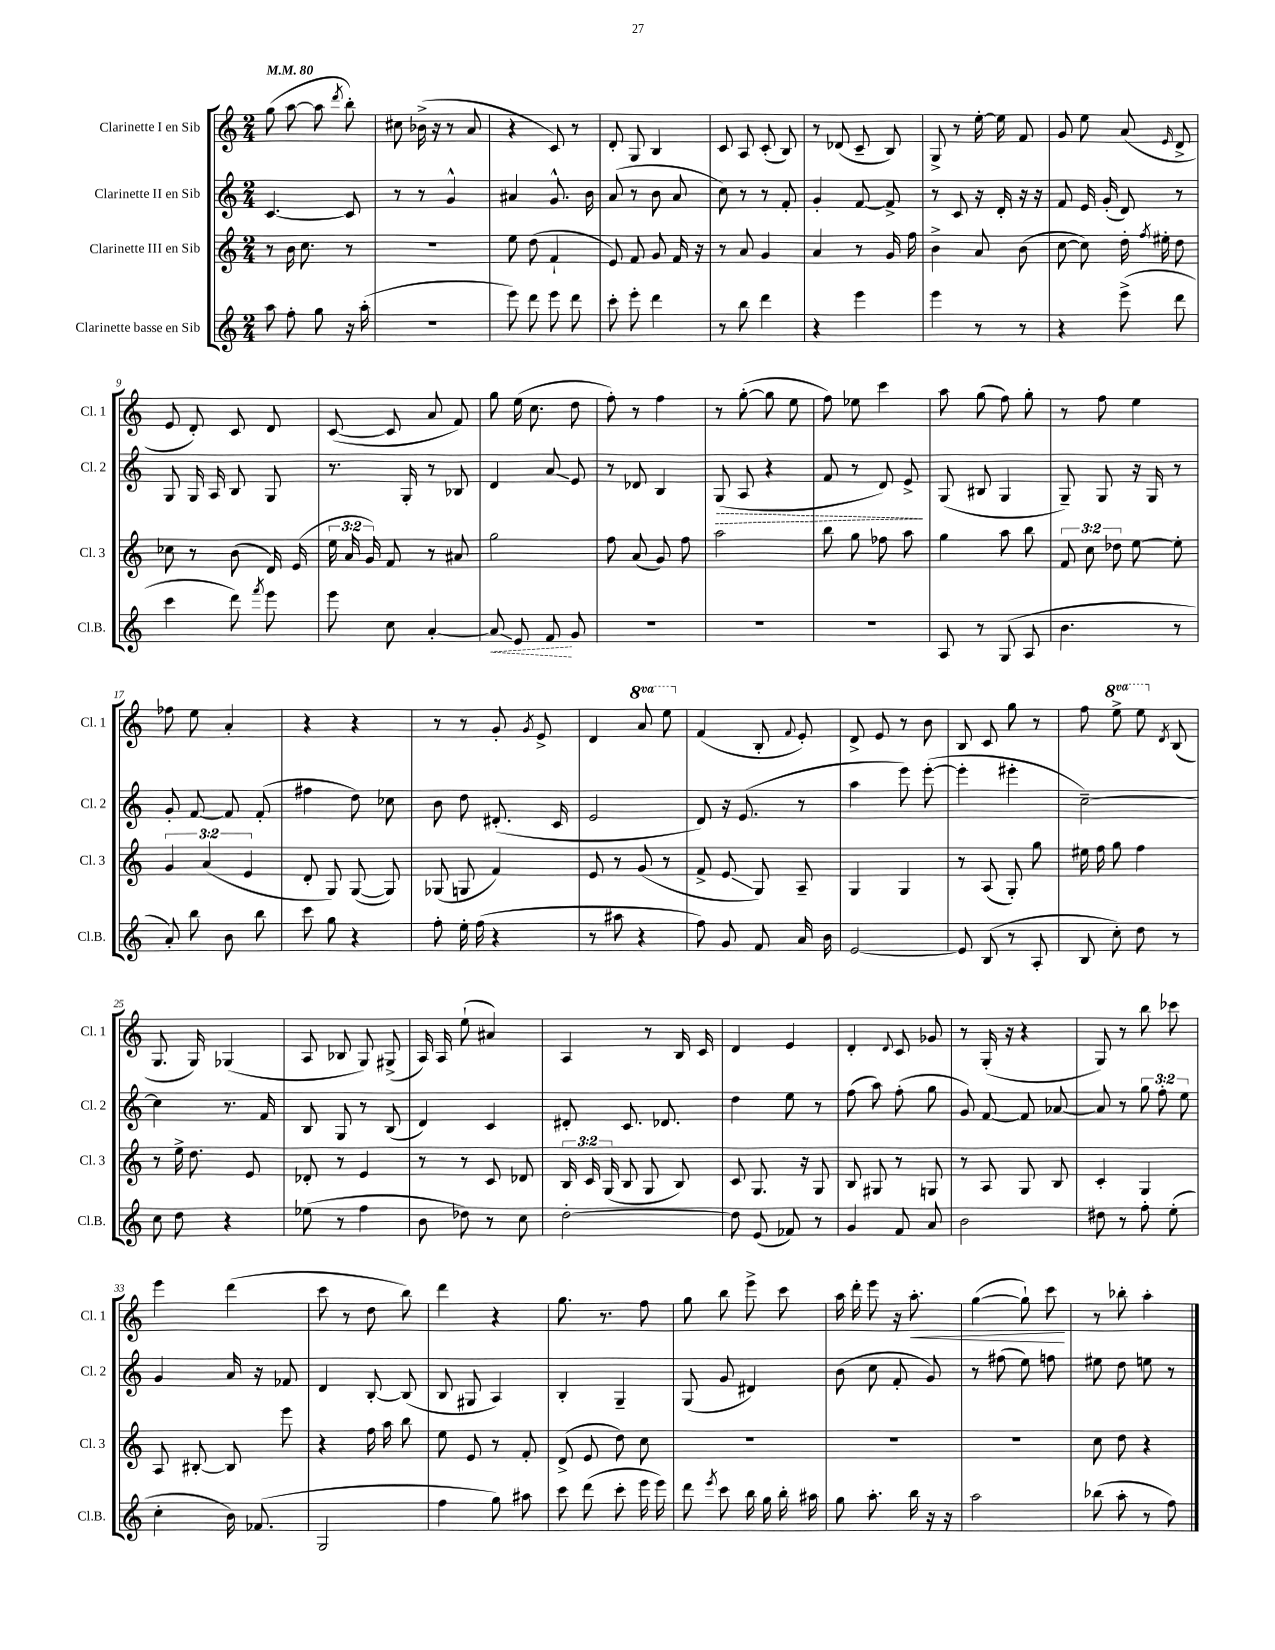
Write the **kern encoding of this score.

**kern	**kern	**kern	**kern
*staff4	*staff3	*staff2	*staff1
*clefG2	*clefG2	*clefG2	*clefG2
*k[]	*k[]	*k[]	*k[]
*M2/4	*M2/4	*M2/4	*M2/4
*MM80	*MM80	*MM80	*MM80
8aa	8r	[4.c	(8gg
8ff'	16b	.	[8aa
.	8.cc	.	.
8gg	.	.	8aa]
.	.	.	8qddd
16r	8r	8c]	8bb')
(16aa'	.	.	.
=	=	=	=
2r	2r	8r	8cc#
.	.	8r	(16b-^
.	.	.	16r
.	.	4g^^	8r
.	.	.	8a
=	=	=	=
8eee)	8ee	4a#	4r
8ddd	(8dd	.	.
8eee	4f`	8.g^^	8c)
8ddd	.	.	8r
.	.	16b	.
=	=	=	=
8ccc'	8e)	(8a	8d'
8eee'	8f	8r	8G
4ddd	8g	8b	4B
.	16f	8a	.
.	16r	.	.
=	=	=	=
8r	8r	8cc)	8c
8bb	8a	8r	8A
4ddd	4g	8r	(8c'
.	.	8f'	8B)
=	=	=	=
4r	4a	4g'	8r
.	.	.	(8d-
4eee	8r	[8f	8c~
.	16g	8f^]	8B)
.	16ff	.	.
=	=	=	=
4eee	4b^	8r	8G^
.	.	8c	8r
8r	8a	16r	[16ee'
.	.	16d'	16ee]
8r	(8b	16r	8f
.	.	16r	.
=	=	=	=
4r	[8cc	8f	8g
.	8cc])	16e	8ee
.	.	(16g'	.
(8eee^	16dd'	8d)	(8a
.	8qff	.	.
.	16ee#'	.	.
.	.	.	16qqe
8ddd	8dd	8r	8d^
=	=	=	=
4ccc	8cc-	8G	8e
.	8r	16G	8d')
.	.	16A	.
8ddd)	(8b	8B	8c
8qfff	.	.	.
8eee	16d)	8G	8d
.	(16e	.	.
=	=	=	=
8eee	24ee	8.r	([8c
.	24a	.	.
.	24g)	.	.
8cc	8f	.	8c]
.	.	16G'	.
[4a'	8r	8r	8a
.	8a#	8B-	8f)
=	=	=	=
8a]	2gg	4d	8gg
8e	.	.	(16ee
.	.	.	8.cc
8f	.	8a	.
8g	.	8e	8dd
=	=	=	=
2r	8ff	8r	8ff')
.	(8a	8d-	8r
.	8g)	4B	4ff
.	8ff	.	.
=	=	=	=
2r	2aa	(8G	8r
.	.	8A	([8gg'
.	.	4r	8gg]
.	.	.	8ee
=	=	=	=
2r	8bb	8f	8ff)
.	8gg	8r	8ee-
.	8ff-	8d)	4ccc
.	8aa	8e^	.
=	=	=	=
8A	4gg	(8G	8aa
8r	.	8B#	(8gg
(8G	8aa	4G	8ff)
8A	8bb	.	8gg'
=	=	=	=
4.b	12f	8G~)	8r
.	12cc	.	.
.	.	8G	8ff
.	12dd-	.	.
.	[8ee	16r	4ee
.	.	16G	.
8r	8ee']	8r	.
=	=	=	=
8a')	6g	8g'	8ff-
8bb	.	[8f	8ee
.	(6a	.	.
8b	.	8f]	4a'
.	6e	.	.
8bb	.	(8f'	.
=	=	=	=
8ccc	8d'	4ff#	4r
8gg	8G)	.	.
4r	([8G	8dd)	4r
.	8G])	8cc-	.
=	=	=	=
8ff'	(8G-	8b	8r
16ee'	8G	8dd	8r
(16ff	.	.	.
4r	4f)	(8.d#'	8g'
.	.	.	8qg
.	.	.	8e^
.	.	16c	.
=	=	=	=
8r	8e	2e	4d
8aa#	8r	.	.
4r	(8g	.	8aa
.	8r	.	8eee
=	=	=	=
8ff)	8f^	8d)	(4f
8g	8e	16r	.
.	.	(8.e	.
8f	8G)	.	8B'
.	.	.	8qqf
16a	8A~	8r	8e')
16b	.	.	.
=	=	=	=
[2e	4G	4aa	8d^
.	.	.	8e
.	4G	8eee)	8r
.	.	([8eee'	8b
=	=	=	=
8e]	8r	4eee']	8B
(8B	(8A	.	8c
8r	8G')	4eee#'	8gg
8A'	8gg	.	8r
=	=	=	=
8B	16ee#	[2cc~)	8ff
.	16ff	.	.
8cc')	8gg	.	8eee^
8dd	4ff	.	8eee
.	.	.	8qd
8r	.	.	(8B
=	=	=	=
8cc	8r	4cc]	8.G
8dd	16ee^	.	.
.	8.dd	.	16G)
4r	.	8.r	(4G-
.	8e	.	.
.	.	16f	.
=	=	=	=
(8ee-	8d-'	8B	8A
8r	8r	8G	8B-
4ff	4e	8r	8G)
.	.	(8B	(8G#^
=	=	=	=
8b	8r	4d)	16A)
.	.	.	16A
8dd-)	8r	.	(8ee`
8r	8c	4c	4a#)
8cc	8d-	.	.
=	=	=	=
[2dd'	24B	8d#'	4A
.	24c	.	.
.	(24G	.	.
.	8B	8.c	.
.	8G	.	8r
.	.	8.d-	.
.	8B)	.	16B
.	.	.	16c
=	=	=	=
8dd]	8c	4dd	4d
(8e	8.G	.	.
8f-)	.	8ee	4e
.	16r	.	.
8r	8G	8r	.
=	=	=	=
4g	8B	(8ff	4d'
.	8G#	8aa)	.
.	.	.	8qqd
8f	8r	(8ff'	8c
8a	8G	8gg	8g-
=	=	=	=
2b	8r	8g)	8r
.	8A	[8f	(16G'
.	.	.	16r
.	8G	8f]	4r
.	8B	[8a-	.
=	=	=	=
8dd#	4c'	8a-]	8G)
8r	.	8r	8r
8ff'	4G	12gg	8bb
.	.	12ff'	.
(8ee'	.	.	8ccc-
.	.	12ee	.
=	=	=	=
4cc'	8A	4g	4eee
.	[8B#'	.	.
16b)	8B#]	16a	(4ddd
(8.f-	.	16r	.
.	8eee	8f-	.
=	=	=	=
2G	4r	4d	8ccc
.	.	.	8r
.	16ff	[8B'	8dd
.	16aa	.	.
.	8bb	(8B]	8bb)
=	=	=	=
4ff	8ee	8B	4ddd
.	8e	8G#	.
8gg)	8r	4A)	4r
8aa#	8f'	.	.
=	=	=	=
8ccc	(8d^	4B'	8.gg
(8ddd	8e	.	.
.	.	.	8.r
8ccc'	8dd)	4G~	.
16eee	8cc	.	8ff
16eee)	.	.	.
=	=	=	=
8ddd	2r	(8G	8gg
8qeee	.	.	.
8ccc	.	8g	8bb
16bb	.	4d#)	8eee^
16gg	.	.	.
16bb'	.	.	8ccc
16aa#	.	.	.
=	=	=	=
8gg	2r	(8b	16aa
.	.	.	16ddd'
8.aa'	.	8cc	8eee
.	.	8f'	16r
16bb	.	.	8.aa'
16r	.	8g)	.
16r	.	.	.
=	=	=	=
2aa	2r	8r	([4gg
.	.	(8ff#	.
.	.	8ee)	8gg`])
.	.	8ff	8ccc
=	=	=	=
(8bb-	8cc	8ee#	8r
8aa'	8dd	8dd	8bb-'
8r	4r	8ee	4aa'
8ff)	.	8r	.
==	==	==	==
*-	*-	*-	*-
